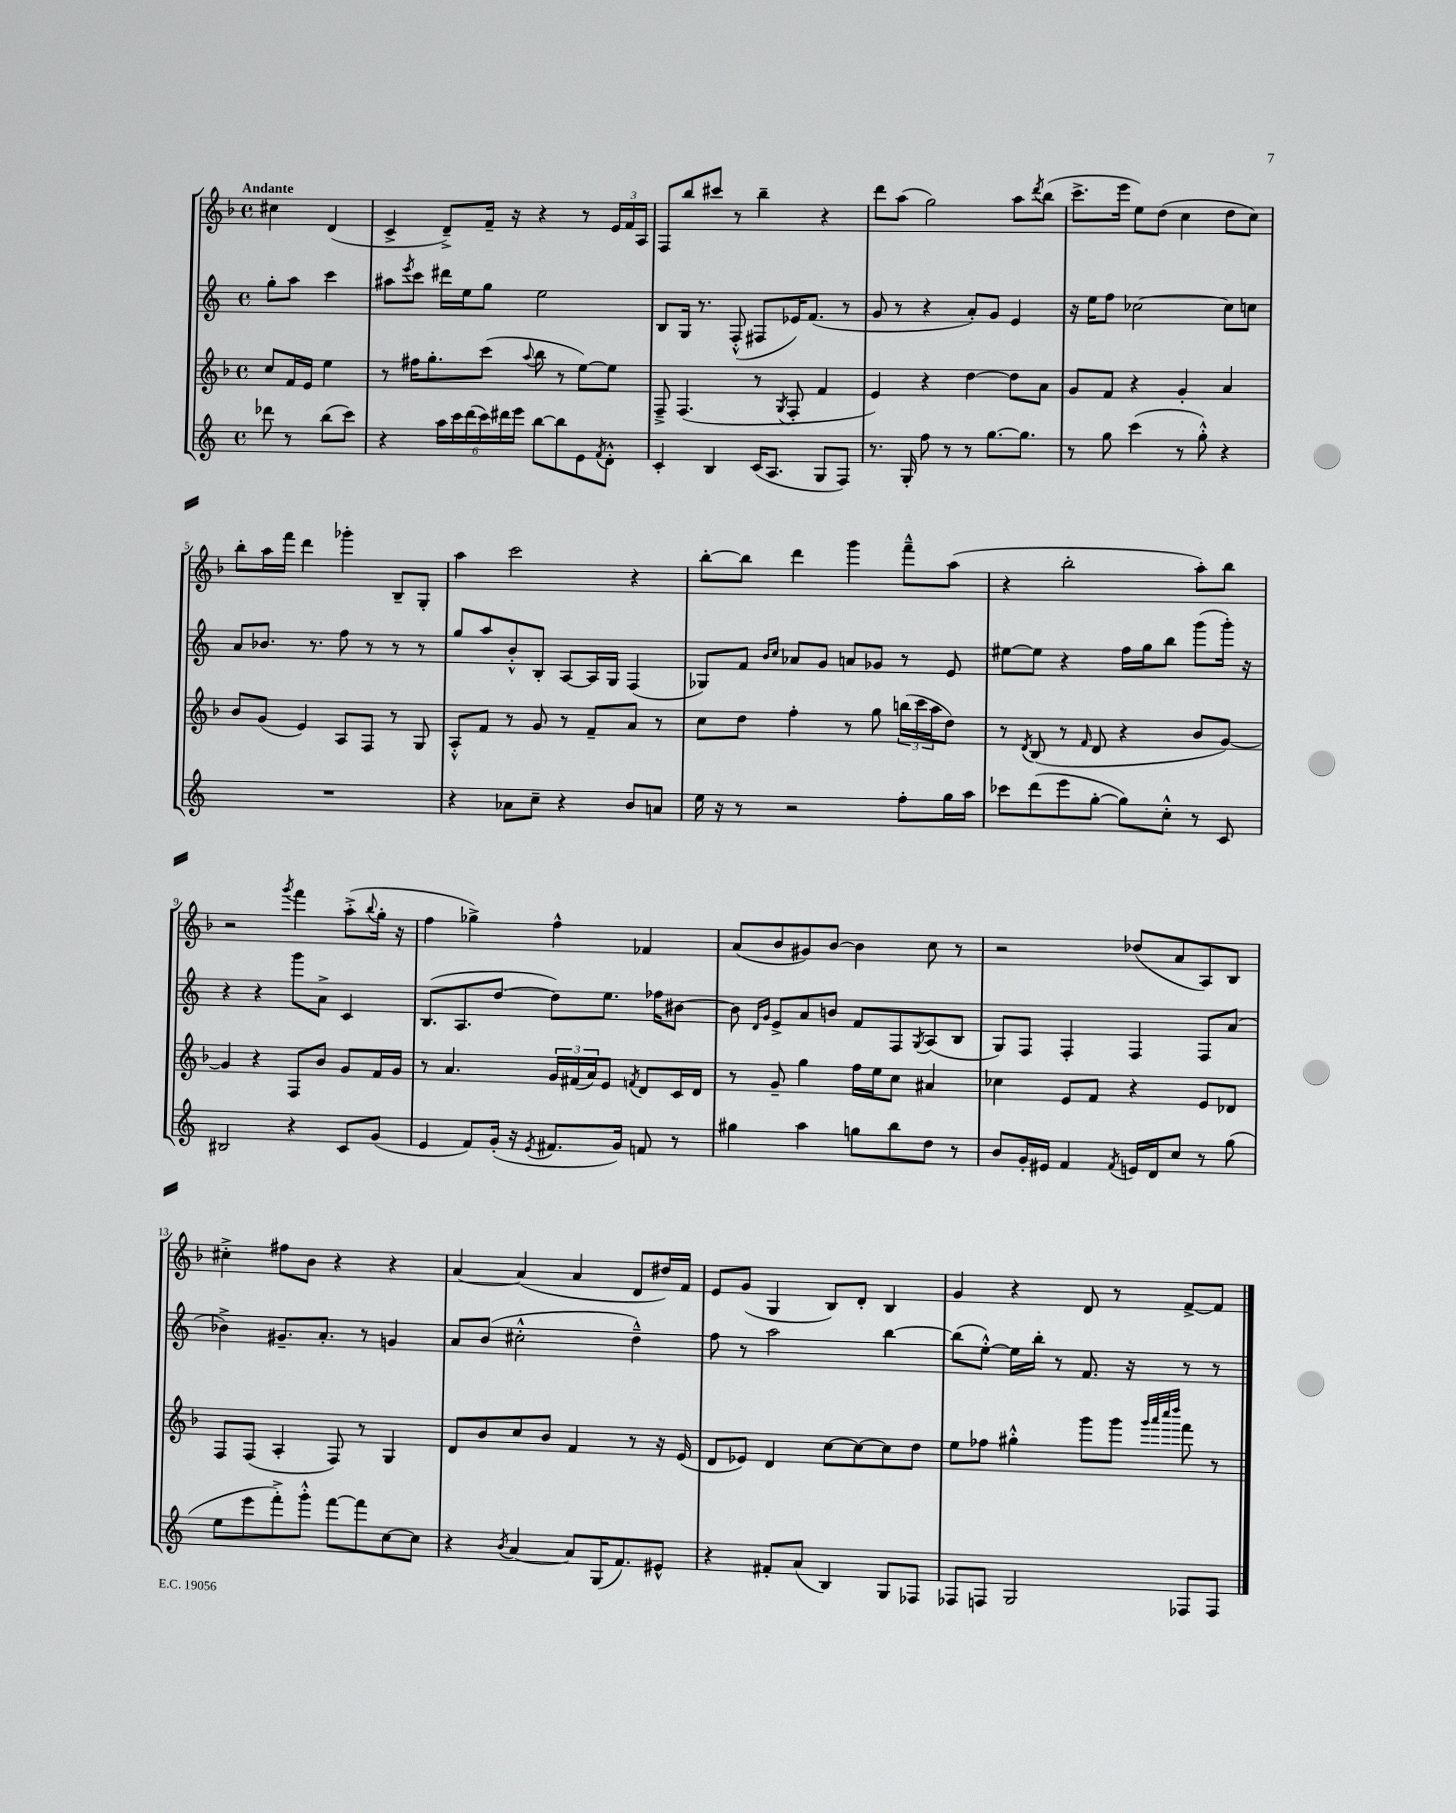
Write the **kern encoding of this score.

**kern	**kern	**kern	**kern
*staff4	*staff3	*staff2	*staff1
*clefG2	*clefG2	*clefG2	*clefG2
*k[]	*k[b-]	*k[]	*k[b-]
*M4/4	*M4/4	*M4/4	*M4/4
*met(c)	*met(c)	*met(c)	*met(c)
8ddd-	8cc	8gg'	4cc#
8r	16f	8aa	.
.	16e	.	.
(8bb	4ee	4ccc	(4d
8ccc)	.	.	.
=	=	=	=
4r	8r	8aa#	4c^
.	.	8qeee	.
.	16ff#	8ccc	.
.	8.gg'	.	.
24aa	.	16ddd#	8d~^)
24ccc	.	.	.
.	.	16ee	.
(24ddd	.	.	.
24ccc)	(8ccc	8gg	16f~
24ddd#	.	.	.
.	.	.	16r
24eee	.	.	.
.	8qqaa	.	.
[8bb	8bb-	2ee	4r
8bb]	8r	.	.
8e	[8ee)	.	8r
8qf	.	.	.
8d'^^	8ee]	.	24e
.	.	.	24f
.	.	.	24A
=	=	=	=
4c'	8F~^	8B	8F
.	(4.F	16G	8bb-
.	.	8.r	.
4B	.	.	8ccc#
.	.	(8F'^^	8r
(16c	8r	8F#	4bb-~
8.A	.	.	.
.	8qG	.	.
.	8F'	16e-)	.
.	.	(8.f	.
8G	4f	.	4r
8F)	.	8r	.
=	=	=	=
8.r	4e)	8g	8ddd
.	.	8r	(8aa
16G'	.	.	.
8ff	4r	4r	2gg)
8r	.	.	.
8r	[4dd	8a')	.
[8.gg	.	8g	.
.	8dd]	4e	8aa
8.gg]	.	.	.
.	.	.	8qddd
.	8a	.	(8bb-
=	=	=	=
8r	8g	16r	8.ccc^
.	.	16ee	.
8gg	8f	8ff	.
.	.	.	16eee
(4ccc	4r	[2cc-	8ee)
.	.	.	(8dd
8r	4g'	.	4cc
8gg'^^)	.	.	.
4r	4a	8cc-]	8dd
.	.	8cc	8cc)
=	=	=	=
1r	8b-	8a	8bb-'
.	(8g	8.b-	16aa
.	.	.	16fff
.	4e)	.	4ddd
.	.	8.r	.
.	8A	8ff	4ggg-'
.	8F	8r	.
.	8r	8r	8B-~
.	8G	8r	8G'
=	=	=	=
4r	8A'^^	8gg	4aa
.	8f	8aa	.
8a-	8r	8b'^^	2ccc
8cc~	8g	8B'	.
4r	8r	[8A	.
.	8f~	16A]	.
.	.	16G	.
8b	8a	(4F	4r
8a	8r	.	.
=	=	=	=
16ee	8cc	8G-)	[8bb-'
16r	.	.	.
8r	8dd	8f	8bb-]
.	.	16qqb	.
.	.	16qqcc	.
2r	4ff'	8a-	4ddd
.	.	8g	.
.	8r	8a	4ggg
.	8gg	8g-	.
8ff'	(24bb	8r	8fff~^^
.	24ccc	.	.
.	24aa	.	.
16gg	8dd)	8e	(8aa
16aa	.	.	.
=	=	=	=
8ccc-	8r	[8ee#	4r
.	8qd	.	.
(8ddd	(8B-	8ee#]	.
8eee	8r	4r	2bb-'
.	16qqf	.	.
[8gg'	8d	.	.
8gg])	4r	16ff	.
.	.	16gg	.
8cc'^^	.	8bb	.
8r	8b-	(8ggg	8aa')
8c	[8g)	16ggg')	8bb-
.	.	16r	.
=	=	=	=
2B#	4g]	4r	2r
.	4r	4r	.
.	.	.	8qggg
4r	8F	8ggg	4fff
.	8b-	8a^	.
8c	8g	4c	(8aa'^
.	.	.	8qqbb-
(8g	16f	.	16gg'
.	16g	.	16r
=	=	=	=
4e	8r	(8.B	4ff
.	4.a	.	.
.	.	8.A	.
8f)	.	.	4gg-^)
(16g'	.	[8dd	.
16r	.	.	.
8qe	.	.	.
8.f#	24g	8dd])	4ff^^
.	(24f#	.	.
.	24a)	.	.
.	8e	8.ee	.
16g)	.	.	.
.	8qf	.	.
8f	8d	.	4f-
.	.	16ff-	.
8r	16c	[8b#	.
.	16d	.	.
=	=	=	=
4gg#	8r	8b#]	(8a
.	.	16qqd	.
.	.	16qqg	.
.	8g~	8e^	8b-
4aa	4gg	8a	8g#)
.	.	8b	[8b-
8gg	16ff	8f	4b-]
.	16ee	.	.
8bb	8cc	8F	.
.	.	8qG	.
8dd	4a#	(8A	8cc
8r	.	8B	8r
=	=	=	=
8b	4cc-	8G)	2r
16g'	.	8F	.
16e#	.	.	.
4f	8e	4F'	.
.	8f	.	.
8qf	.	.	.
16e	4r	4F	(8dd-
16d	.	.	.
8cc	.	.	8a
8r	8e	8F	8A)
(8gg	8d-	(8a	8B-
=	=	=	=
8ee	8F	4b-^)	4cc#'^
8eee	(8F	.	.
8fff'^)	4A'	8.g#~	8ff#
8ggg'^^	.	.	8b-
.	.	8.a'	.
[8fff	8F)	.	4r
8fff]	8r	8r	.
[8cc	4G	4g	4r
8cc]	.	.	.
=	=	=	=
4r	8d	8a	[4a
.	8b-	(8b	.
8qb	.	.	.
[4a	8cc	2cc#'^^	(4a]
.	8b-	.	.
8a]	4f	.	4a
(16G	.	.	.
8.f)	.	.	.
.	8r	4dd~^^)	8d
8e#^^	16r	.	16dd#)
.	(16e	.	16f
=	=	=	=
4r	8d	8ff	8e
.	8e-)	8r	(8g
8f#'	4d	2aa	4G
(8a	.	.	.
4B)	[8cc	.	8B-)
.	8cc_	.	8d'
8G	8cc]	[4bb	4B-
8F-	8dd	.	.
=	=	=	=
8F-	8ee	(8bb]	4g
8F	8ff-	[8ee'^^)	.
2G	4gg#'^^	16ee]	4r
.	.	16bb'	.
.	.	8r	.
.	8ggg	8.f	8d
.	8ggg	.	8r
.	.	16r	.
.	32qqggg	.	.
.	32qqaaa	.	.
.	32qqcccc	.	.
.	32qqdddd	.	.
8F-	8fff	8r	[8f^
8F-	8r	8r	8f]
==	==	==	==
*-	*-	*-	*-
